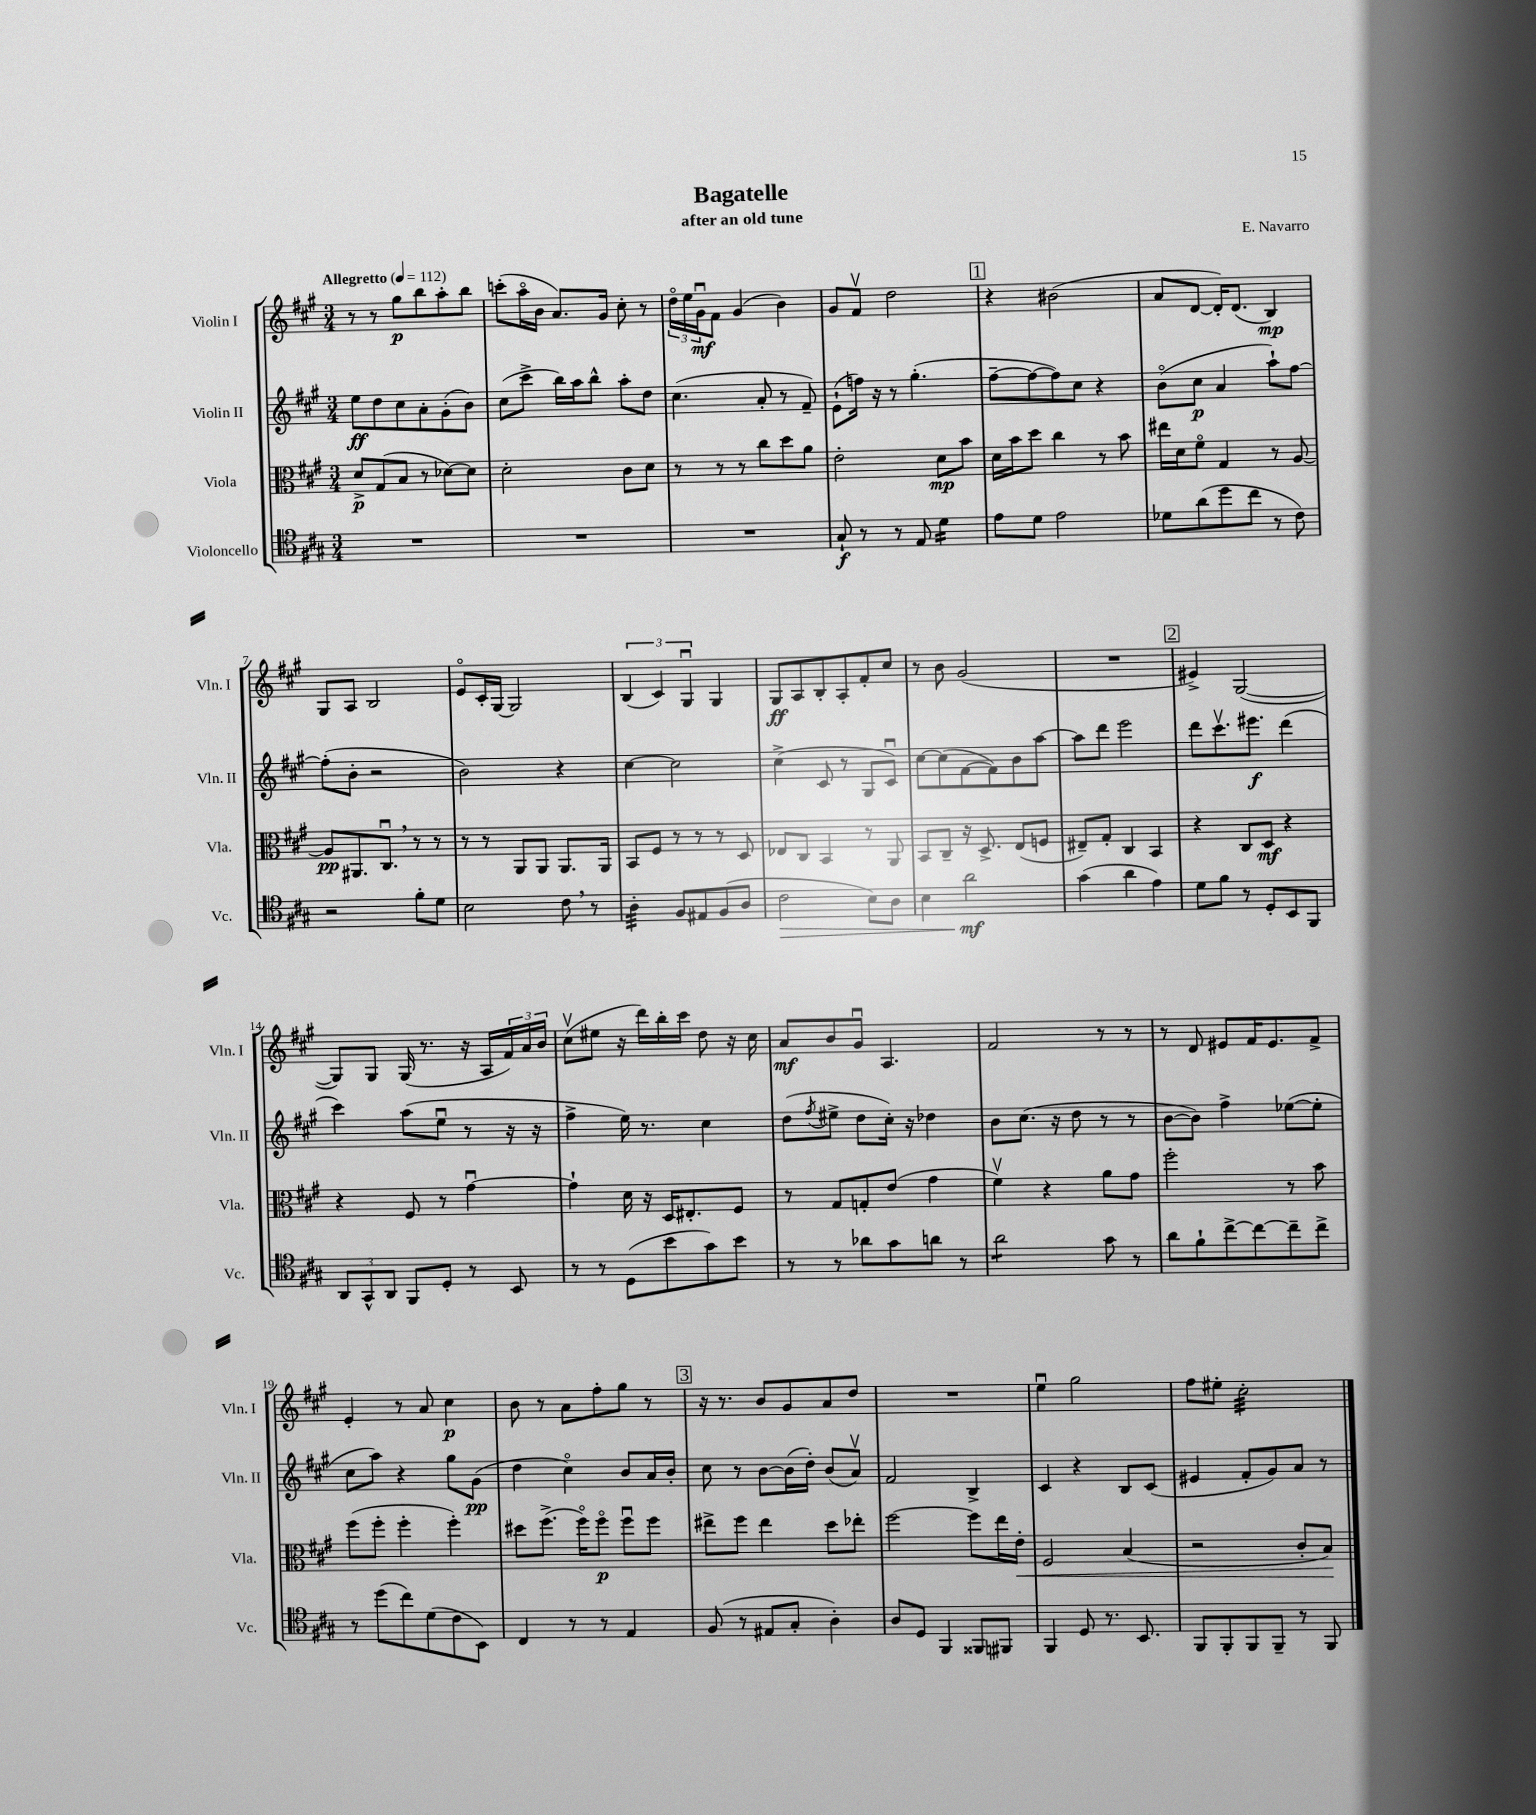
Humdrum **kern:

**kern	**kern	**kern	**kern
*staff4	*staff3	*staff2	*staff1
*clefC4	*clefC3	*clefG2	*clefG2
*k[f#c#g#]	*k[f#c#g#]	*k[f#c#g#]	*k[f#c#g#]
*M3/4	*M3/4	*M3/4	*M3/4
*MM112	*MM112	*MM112	*MM112
2.r	8d^/L	8ee\L	8r
.	(8G#/	8dd\	8r
.	8B/J	8cc#\	8gg#\L
.	8r	8a'\	8bb\
.	[8d-\L)	(8g#'\	8aa'\
.	8d-\]J	8b\J)	8bb\J
=	=	=	=
2.r	2d'\	(8cc#\L	(8ccc'\L
.	.	8ccc#^\J	16aao\L
.	.	.	16b\JJ
.	.	16bb\LL)	8.a/L)
.	.	16aa\J	.
.	.	8bb^^\J	.
.	.	.	16g#/Jk
.	8c#\L	8aa'\L	8cc#'\
.	8d\J	8dd\J	8r
=	=	=	=
2.r	8r	(4.cc#\	24ddo\LL
.	.	.	24ee\
.	.	.	24g#u\J
.	8r	.	8f#\J
.	8r	.	(4g#/
.	8cc#\L	8a'/	.
.	8dd\	8r	4b\)
.	8a\J	8f#~/)	.
=	=	=	=
8G#`/	2e'\	(8e`\L	8g#/L
8r	.	16ff\Jk)	8f#v/J
.	.	16r	.
8r	.	8r	2dd\
8E/	.	(4.gg#'\	.
4d\	8d\L	.	.
.	8b\J	.	.
=	=	=	=
8e\L	16d\LL	[8ff#~\L	4r
.	16b\J	.	.
8d\J	8dd\J	8ff#\_	.
2e\	4cc#\	8ff#\])	(2b#\
.	.	8cc#\J	.
.	8r	4r	.
.	8b\	.	.
=	=	=	=
8d-\L	16ee#\LL	(8bo\L	8a/L
.	16d\J	.	.
(8a\	8f#o\J	8cc#\J	[8d/J
8dd\	4G#/	4a/	16d'/]LK)
.	.	.	(8.d/J
8cc#\J	.	.	.
8r	8r	8aa`\L)	4B/)
8c#\)	[8A/	[8ff#\J	.
=	=	=	=
2r	8A/]L	(8ff#'\]L	8G#/L
.	8.AA#/	8b'\J	8A/J
.	.	2r	2B/
.	8.C#u/J	.	.
8f#'\L	8r	.	.
8d\J	8r	.	.
=	=	=	=
2B\	8r	2b\)	8eo/L
.	8r	.	16c#'/L
.	.	.	[16G#/JJ
.	8AA/L	.	2G#/]
.	8AA/J	.	.
8c#\	8.AA/L	4r	.
8r	.	.	.
.	16AA/Jk	.	.
=	=	=	=
4A'\	8BB/L	[4cc#\	(6B/
.	8F#/J	.	.
.	.	.	6c#/)
8F#/L	8r	2cc#\]	.
.	.	.	6G#u/
8E#/	8r	.	.
(8F#/	8r	.	4G#/
8A/J	8D/	.	.
=	=	=	=
2c#\	8E-/L	(4cc#^\	8G#/L
.	8C#/J	.	8A/
.	4BB/	8c#/	8B'/
.	.	8r	8A'/
8B\L)	8r	8G#/L	8f#'/
8A\J	8AA/	8c#u/J)	8cc#/J
=	=	=	=
4B\	8BB/L	[8cc#\L	8r
.	8C#~/J	(8cc#\]	8b\
2a\	16r	[8f#\	(2g#/
.	8.D^/	.	.
.	.	8f#\])	.
.	(8E/L	8b\	.
.	8F/J	[8aa\J	.
=	=	=	=
(4g#\	8E#~/L)	8aa\]L	2.r
.	8G#'/J	8ddd\J	.
4a\	4C#/	2eee\	.
4e\)	4BB/	.	.
=	=	=	=
8d\L	4r	8ddd\L	4e#^/)
8f#\J	.	8.ccc#v\	.
8r	8C#/L	.	([2G#/
.	.	8.eee#\J	.
8D'/L	8D/J	.	.
8BB/	4r	(4ddd\	.
8FF#/J	.	.	.
=	=	=	=
12AA/L	4r	4ccc#\)	8G#/]L)
12GG#^^/	.	.	.
.	.	.	8G#/J
12AA/J	.	.	.
8FF#/L	8F#/	(8aa\L	(16G#/
.	.	.	8.r
8D'/J	8r	8eeu\J	.
8r	[4g#u\	8r	16r
.	.	.	16A/LL
8BB/	.	16r	24f#/)
.	.	.	24a/
.	.	16r	.
.	.	.	24b/JJ
=	=	=	=
8r	4g#`\]	4ff#^\	(8cc#v\L
8r	.	.	8ee#\J
(8D\L	16d\	16ee\)	16r
.	16r	8.r	16ddd\LL)
8b\	16D/LK	.	16bb'\
.	8.E#'/	.	16ccc#\JJ
8g#\)	.	4cc#\	8dd\
8b\J	8F#/J	.	16r
.	.	.	16cc#\
=	=	=	=
8r	8r	(8dd\L	8a/L
.	.	8qff#/	.
8r	8G#/L	8ee#^\J	8b/
8a-\L	8G'/	8dd\L	8g#u/J
8g#\	(8e/J	16cc#'\Jk)	4.A/
.	.	16r	.
8a\J	4g#\	4dd-\	.
8r	.	.	.
=	=	=	=
2a\	4f#v\)	8b\L	2f#/
.	.	(8.cc#\J	.
.	4r	.	.
.	.	16r	.
.	.	8dd\	.
8g#\	8a\L	8r	8r
8r	8g#\J	8r	8r
=	=	=	=
8a\L	2ff#'\	[8b\L	8r
8f#`\	.	8b\]J)	8d/
[8cc#^\	.	4ff#^\	8e#/L
8cc#\_	.	.	16f#/K
.	.	.	8.e#/
8cc#~\]	8r	([8ee-\L	.
8cc#^\J	8b\	8ee-'\]J	8f#^/J
=	=	=	=
8r	(8ff#\L	8cc#\L	4e'/
(8dd\L	8ff#'\J	8aa\J)	.
8cc#\)	4ff#'\	4r	8r
(8d\	.	.	8a/
8c#\	4ff#'\)	8gg#\L	4cc#\
8BB\J)	.	(8g#\J	.
=	=	=	=
4C#/	8dd#\L	4dd\	8b\
.	(8.ff#^\J	.	8r
8r	.	4cc#o\)	8a\L
.	16ff#o\LK)	.	.
8r	8ff#o\J	.	8ff#'\
4E/	8ff#u\L	8b/L	8gg#\J
.	8ff#\J	16a/L	8r
.	.	16b'/JJ	.
=	=	=	=
(8F#/	8ee#^\L	8cc#\	16r
.	.	.	8.r
8r	8ff#\J	8r	.
8E#/L	4ee#\	[8b\L	8b/L
8G#'/J	.	(16b\]L	8g#/
.	.	16dd'\JJ)	.
4A'\)	8dd\L	(8b/L	8a/
.	8ee-'\J	8av/J)	8dd/J
=	=	=	=
8A/L	[2ff#\	2f#/	2.r
8D/J	.	.	.
4FF#/	.	.	.
8FF##/L	8ff#\]L	4B^/	.
8FF#/J	16ee\L	.	.
.	16e'\JJ	.	.
=	=	=	=
4FF#/	2F#/	4c#/	4eeu\
8D/	.	4r	2gg#\
8.r	.	.	.
.	(4B/	8B/L	.
8.BB/	.	.	.
.	.	(8c#/J	.
=	=	=	=
8FF#/L	2r	4e#/	8ff#\L
8FF#'/	.	.	8ee#'\J
8FF#/	.	8f#'/L	2cc#'\
8FF#~/J	.	8g#/)	.
8r	8c#'/L	8a/J	.
8FF#/	8B/J)	8r	.
==	==	==	==
*-	*-	*-	*-
